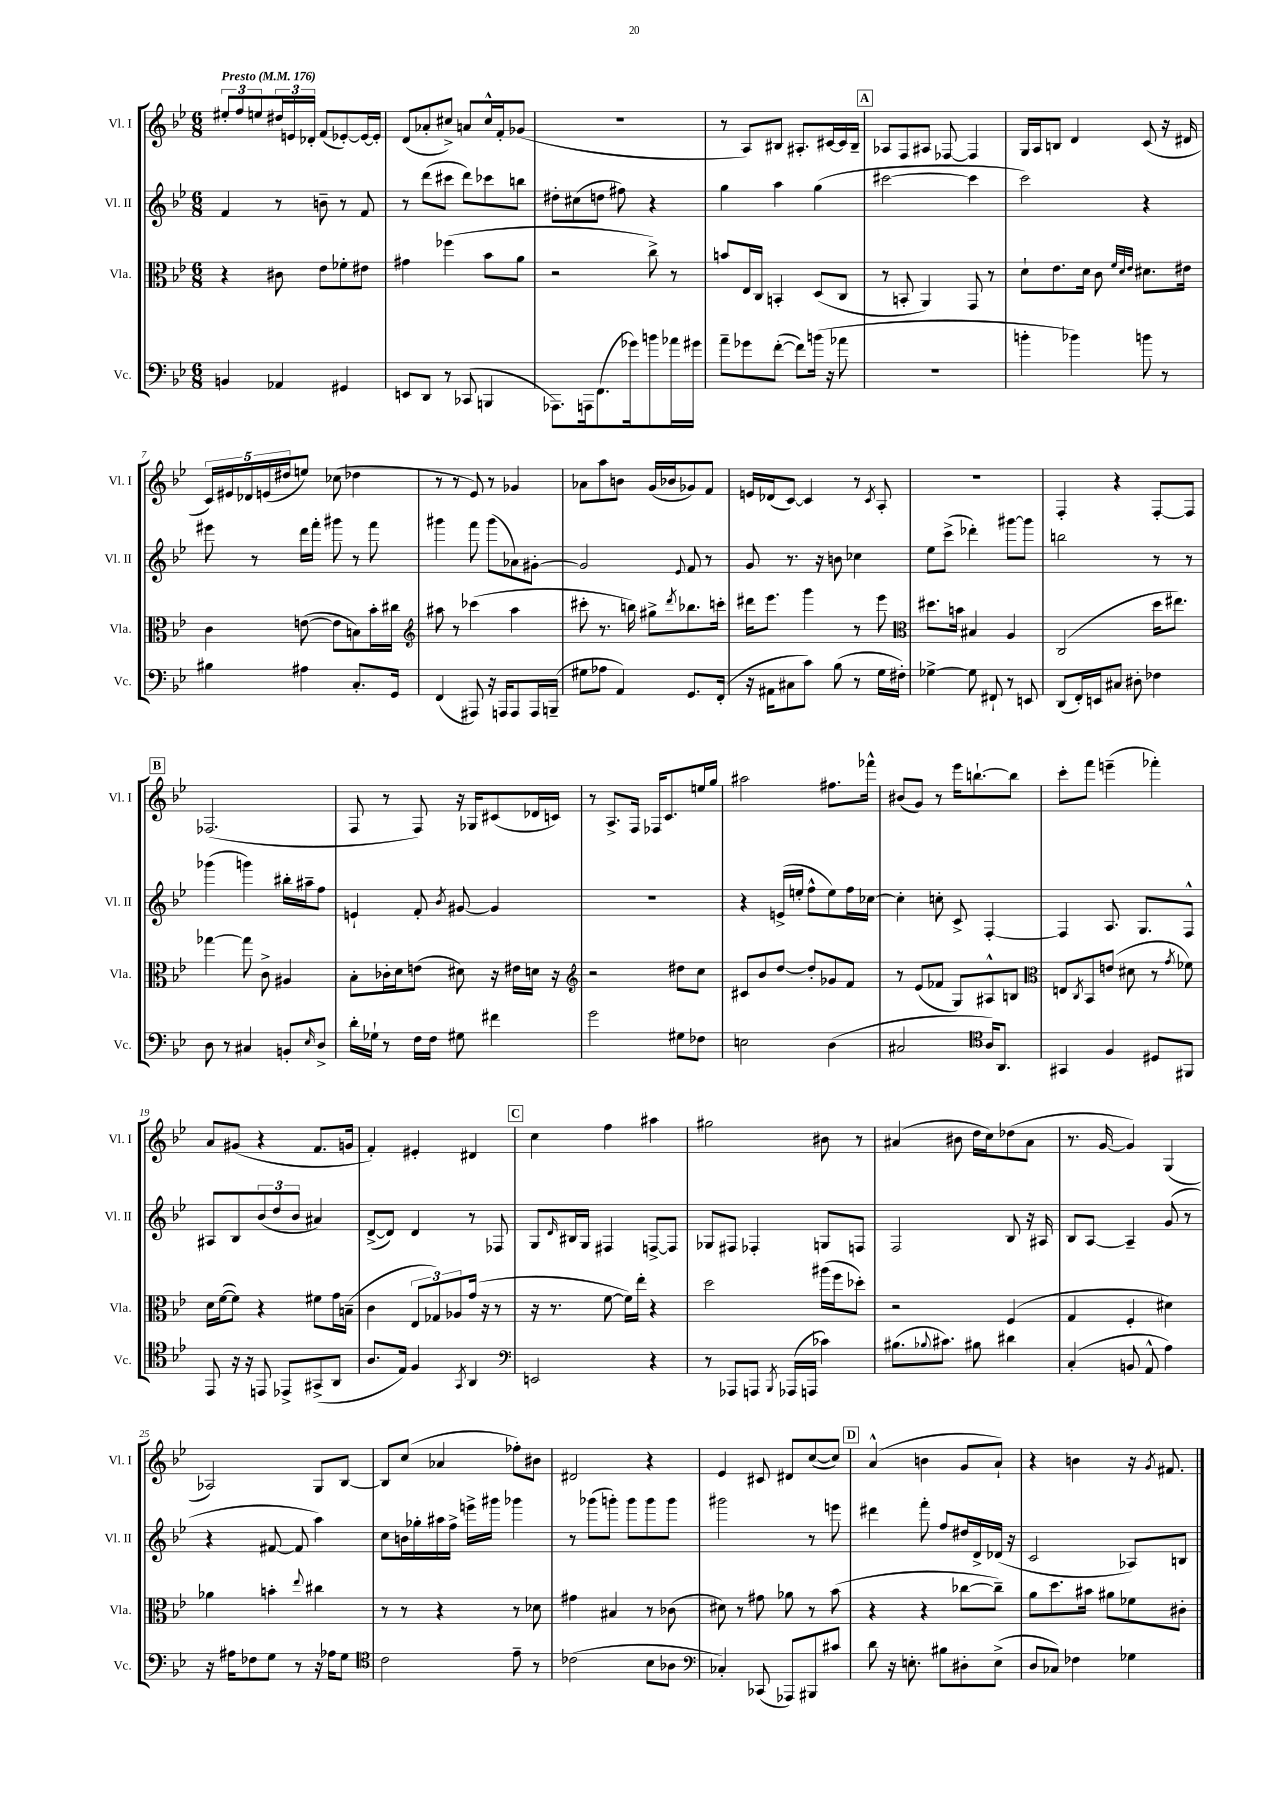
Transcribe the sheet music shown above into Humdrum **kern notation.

**kern	**kern	**kern	**kern
*part4	*part3	*part2	*part1
*staff4	*staff3	*staff2	*staff1
*I"Vc.	*I"Vla.	*I"Vl. II	*I"Vl. I
*I'Vc.	*I'Vla.	*I'Vl. II	*I'Vl. I
*clefF4	*clefC3	*clefG2	*clefG2
*k[b-e-]	*k[b-e-]	*k[b-e-]	*k[b-e-]
*M6/8	*M6/8	*M6/8	*M6/8
*MM176	*MM176	*MM176	*MM176
=1	=1	=1	=1
!	!	!	!LO:TX:a:B:t=Presto
4BBn/	4r	4f/	12ee#X'/L
.	.	.	12ff/
.	.	.	12een/
4AA-X/	8c#X\	8r	24dd#X/L
.	.	.	24en/
.	.	.	24d-X'/JJ
.	8e-\L	8bn~\	(8f/L
4GG#X/	8f-X'\	8r	[8e-X'/)
.	8e#X\J	8f/	16e-/L_
.	.	.	16e-'/JJ]
=2	=2	=2	=2
8EEn/L	4g#X\	8r	(8d/L
8DD/J	.	(8ddd\L	8a-X'/
8r	(4ff-X\	8ccc#X\J	8cc#X^/J)
(8CC-X/	.	8ddd\L)	8an/L
4BBBn/	8b-\L	8ccc-X\	16cc#^^/L
.	.	.	16f'/J
.	8a\J	8bbn\J	(8g-X/J
=3	=3	=3	=3
8.AAA-X\L)	2r	8dd#X'\L	2.r
.	.	(8cc#X\	.
16AAAn\k	.	.	.
(8.FF\	.	8ddn\J	.
.	.	8ff#X\)	.
16g-X\k)	.	.	.
8bn\	8cc^\)	4r	.
16a-X\L	8r	.	.
16g#X\JJ	.	.	.
=4	=4	=4	=4
8a~\L	8bn/L	4gg\	8r
8g-X\	16E-/L	.	8A/L)
.	16C/JJ	.	.
([8f'\J	4BBn'/	4aa\	8B#X/J
8f\L])	.	.	8.A#X'/L
(16bn\Jk	(8D/L	(4gg\	.
16r	.	.	[16c#X/L
8a-X\	8C/J	.	16c#/]
.	.	.	16B#~/JJ
!!LO:REH:place=s1:t=A
=5	=5	=5	=5
2.r	8r	[2ccc#X\	8A-X/L
.	8BBn'/	.	8F/
.	4AA/)	.	8A#X/J
.	.	.	[8F-X/
.	8GG/	4ccc#\]	4F-/]
.	8r	.	.
=6	=6	=6	=6
4bn'\	8d`\L	2ccc\)	16G/LL
.	.	.	16A/J
.	8.e-\	.	8Bn/J
4b-X\)	.	.	4d/
.	16d\Jk	.	.
.	8c\	.	.
.	32qqf/LLL	.	.
.	32qqd/	.	.
.	32qqe-/JJJ	.	.
8bn\	8.d#X\L	4r	(8c/
8r	.	.	16r
.	16e#X\Jk	.	16d#X/
!!LO:LB:g=z
=7	=7	=7	=7
4B#X\	4c\	8eee#X\	20c/LL)
.	.	.	20e#X/
.	.	.	20d-X/
.	.	8r	.
.	.	.	(20en/
.	.	.	20dd#X/J
4A#X\	([8en\	16ddd\LL	8een/J)
.	.	16fff'\JJ	.
.	8e\L]	8ggg#X\	(8cc-X\
8.C'/L	8Bn\)	8r	4dd-X\
.	16b-'\L	8fff\	.
16GG/Jk	16cc#X\JJ	.	.
=8	=8	=8	=8
*	*clefG2	*	*
(4FF/	8aa#X\	4ggg#X\	8r
.	8r	.	8r
8AAA#X/)	(4ccc-X\	8fff\	8e-/)
16r	.	(8ggg#\L	8r
16AAAn/KL	.	.	.
8AAA/	4aa#\	8a-X\)	4g-X/
16AAA/L	.	[8g#X'\J	.
(16BBBn~/JJ	.	.	.
=9	=9	=9	=9
8G#X\L	8ccc#X'\	2g#/]	8a-X\L
8A-X\J	8.r	.	8aa\
4AA/)	.	.	8bn\J
.	16bbn\)	.	.
.	8gg#X^\L	.	(16g/LL
.	.	.	16b-X/J
.	8qddd/	8qqe-/	.
8.GG/L	8.bb-X\	8f/	8g-X/)
.	.	8r	8f/J
(16FF'/Jk	16cccn'\Jk	.	.
=10	=10	=10	=10
16r	16ddd#X\KL	8g/	16en/LL
16AA#X\KL	8.eee-\J	.	(16d-X/J
8C#X\	.	8.r	[8c/J)
8c\J)	4ggg\	.	4c/]
.	.	16r	.
(8B-\	.	8bn\	.
8r	8r	4cc-X\	8r
.	.	.	8qc/
16G\LL	8eee-\	.	8A'/
16F#X'\JJ)	.	.	.
=11	=11	=11	=11
*	*clefC3	*	*
[4G-X^\	8.dd#X\L	8ee-\L	2.r
.	.	(8ccc^\J	.
.	16bn\Jk	.	.
8G-\]	4B#X/	4ddd-X'\)	.
8FF#X`/	.	.	.
8r	4A/	[8ggg#X\L	.
8EEn/	.	8ggg#\J]	.
=12	=12	=12	=12
(8DD/L	(2C/	2bbn\	4F'/
16FF'/L)	.	.	.
16EEn/J	.	.	.
8C#X/J	.	.	4r
8D#X'\	.	.	.
4F-X\	16dd\KL	8r	[8F'/L
.	8.ee#X\J)	.	.
.	.	8r	8F/J]
!!LO:LB:g=z
!!LO:REH:place=s1:t=B
=13	=13	=13	=13
8D\	[4gg-X\	(4ggg-X\	(2.F-X/
8r	.	.	.
4C#X/	8gg-\]	4gggn\)	.
.	8c^\	.	.
8BBn'/L	4A#X/	16bb#X'\LL	.
.	.	16aa#X~\J	.
16qqE-/	.	.	.
8D^/J	.	8ff\J	.
=14	=14	=14	=14
16d'\LL	8B-'\L	4en`/	8F/
16G-X`\JJ	.	.	.
8r	16c-X'\L	.	8r
.	16d\J	.	.
16F\LL	(8en\J	8f'/	8F/)
16F\JJ	.	.	.
.	.	8qb-/	.
8G#X\	8d#X\)	[8g#X/	16r
.	.	.	16G-X/KL
4f#X\	16r	4g#/]	(8c#X/
.	16e#X\LL	.	.
.	16dn\JJ	.	16d-X/L
.	16r	.	16cn/JJ)
=15	=15	=15	=15
*	*clefG2	*	*
2g\	2r	2.r	8r
.	.	.	8.A^/L
.	.	.	16F/Jk
.	.	.	16F-X/KL
.	.	.	8.c/
8G#X\L	8dd#X\L	.	.
8F-X\J	8cc\J	.	16een/L
.	.	.	16gg/JJ
=16	=16	=16	=16
2En\	8c#X/L	4r	2aa#X\
.	8b-/	.	.
.	[8dd/J	(16en^/LL	.
.	.	16een'/JJ	.
.	8dd'/L]	8ff^^\L	.
(4D\	8g-X/	8ee\)	8.ff#X\L
.	8f/J	16ff\L	.
.	.	[16cc-X\JJ	16fff-X^^\Jk
=17	=17	=17	=17
2C#X/	8r	4cc-'\]	(8b#X/L
.	(8e-/L	.	8g/J)
.	8f-X/J	8ccn'\	8r
.	8G/L)	8c^/	16eee-\KL
.	.	.	[8.bbn`\
*clefC4	*	*	*
16A/KL)	8A#X^^/	[4F'/	.
8.AA/J	.	.	.
.	8Bn/J	.	8bb\J]
=18	=18	=18	=18
*	*clefC3	*	*
4GG#X/	8En/L	4F/]	8ccc'\L
.	8qC/	.	.
.	8BB-/	.	8fff\J
4F/	(8en/J	8.A/	(4eeen~\
.	8d#X\	.	.
.	.	8.G/L	.
8D#X/L	8r	.	4fff-X'\)
.	8qg/	.	.
8FF#X/J	8f-X\)	8F^^/J	.
!!LO:LB:g=z
=19	=19	=19	=19
8EE-/	16d\LL	8A#X/L	8a/L
.	([16f\J	.	.
16r	8f\J])	8B-/	(8g#X/J
16r	.	.	.
8EEn/	4r	(12b-/	4r
.	.	12dd/	.
8EE-X^/L	.	.	.
.	.	12b-/J	.
(8GG#X^/	8f#X\L	4a#X/)	8.f/L
8AA/J	16g\L	.	.
.	(16Bn~\JJ	.	16gn/Jk
=20	=20	=20	=20
8.A/L	4c\	([8d^/L	4f'/)
.	.	8d/J])	.
16E-/Jk)	.	.	.
4F/	12E-/L	4d/	4e#X'/
.	12G-X/)	.	.
.	12A-X/	.	.
8qGG/	.	.	.
4AA/	(16g/Jk	8r	4d#X/
.	16r	.	.
.	8r	8F-X/	.
!!LO:REH:place=s1:t=C
=21	=21	=21	=21
*clefF4	*	*	*
2EEn/	16r	8G/L	4cc\
.	8.r	.	.
.	.	16qqd/	.
.	.	16B#X/L	.
.	.	16G/JJ	.
.	[8f\	4F#X/	4ff\
.	16f\LL])	.	.
.	16ee-'\JJ	.	.
4r	4r	[8Fn^/L	4aa#X\
.	.	8F/J]	.
=22	=22	=22	=22
8r	2dd\	8G-X/L	2gg#X\
8AAA-X/L	.	8F#X/J	.
8AAAn/J	.	4F-X'/	.
8qBBB-/	.	.	.
(16AAA-X/LL	.	.	.
16AAAn/JJ	.	.	.
4c-X\)	(16aa#X\LL	8Gn/L	8b#X\
.	16ff\J	.	.
.	8dd-X'\J)	8Fn/J	8r
=23	=23	=23	=23
(8.B#X\L	2r	2F/	(4a#X/
8qqB-X/	.	.	.
8.c#X\J)	.	.	.
.	.	.	8b#X\
8B#X\	.	.	16dd\LL
.	.	.	16cc\J)
4d#X\	(4F/	8B-/	(8dd-X\
.	.	16r	8a#\J
.	.	16A#X/	.
=24	=24	=24	=24
(4C'/	4G/	8B-/L	8.r
.	.	[8A/J	.
.	.	.	[16g/
8BBn/	4F'/	4A~/]	4g/])
8AA^^/	.	.	.
4A\)	4d#X\)	(8g/	(4G/
.	.	8r	.
!!LO:LB:g=z
=25	=25	=25	=25
16r	4a-X\	4r	2A-X/)
16A#X\KL	.	.	.
8F-X\	.	.	.
8G\J	4bn'\	[8f#X/	.
8r	.	8f#/]	.
.	8qqee-/	.	.
16r	4cc#X\	4aa\)	8G/L
16A-X\KL	.	.	.
8G\J	.	.	[8B-/J
=26	=26	=26	=26
*clefC4	*	*	*
2c\	8r	8cc\L	8B-/L]
.	8r	16bn\L	(8cc/J
.	.	16gg-X'\	.
.	4r	16aa#X\	4a-X/
.	.	16ff^\JJ	.
.	.	16eeen^\LL	.
.	.	16ggg#X\JJ	.
8e-~\	8r	4ggg-X\	8ff-X'\L)
8r	8d-X\	.	8b#X\J
=27	=27	=27	=27
(2c-X\	4g#X\	8r	2d#X/
.	.	(8ggg-X\L	.
.	4B#X/	8gggn'\J)	.
.	.	8ggg\L	.
8B-\L	8r	8ggg\	4r
8A-X\J	(8c-X\	8ggg\J	.
=28	=28	=28	=28
*clefF4	*	*	*
4C-X'/)	8d#X\)	2ggg#X\	4e-/
.	8r	.	.
(8CC-X/	8g#X\	.	8c#X/
8AAA-X/L)	8a-X\	.	8d#X/L
8BBB#X/	8r	8r	([8cc/
8c#X/J	(8b-\	8eeen\	8cc/J])
!!LO:REH:place=s1:t=D
=29	=29	=29	=29
8d\	4r	4ddd#X\	(4a^^/
16r	.	.	.
8.En'\	.	.	.
.	4r	8fff'\	4bn\
8B#X\L	.	8ff/L	.
8D#X'\	[8cc-X\L	16dd#X/L	8g/L
.	.	16d^/	.
(8E^\J	8cc-~\J])	(16d-X/JJ	8a`/J)
.	.	16r	.
=30	=30	=30	=30
8D/L	8a\L	2c/	4r
8C-X/J)	8.dd\	.	.
4F-X\	.	.	4bn\
.	16b#X\Jk	.	.
.	8a#X\L	.	.
4G-X\	8f-X\	8A-X/L)	16r
.	.	.	8qg/
.	.	.	8.f#X/
.	8c#X'\J	8Bn/J	.
==	==	==	==
*-	*-	*-	*-
